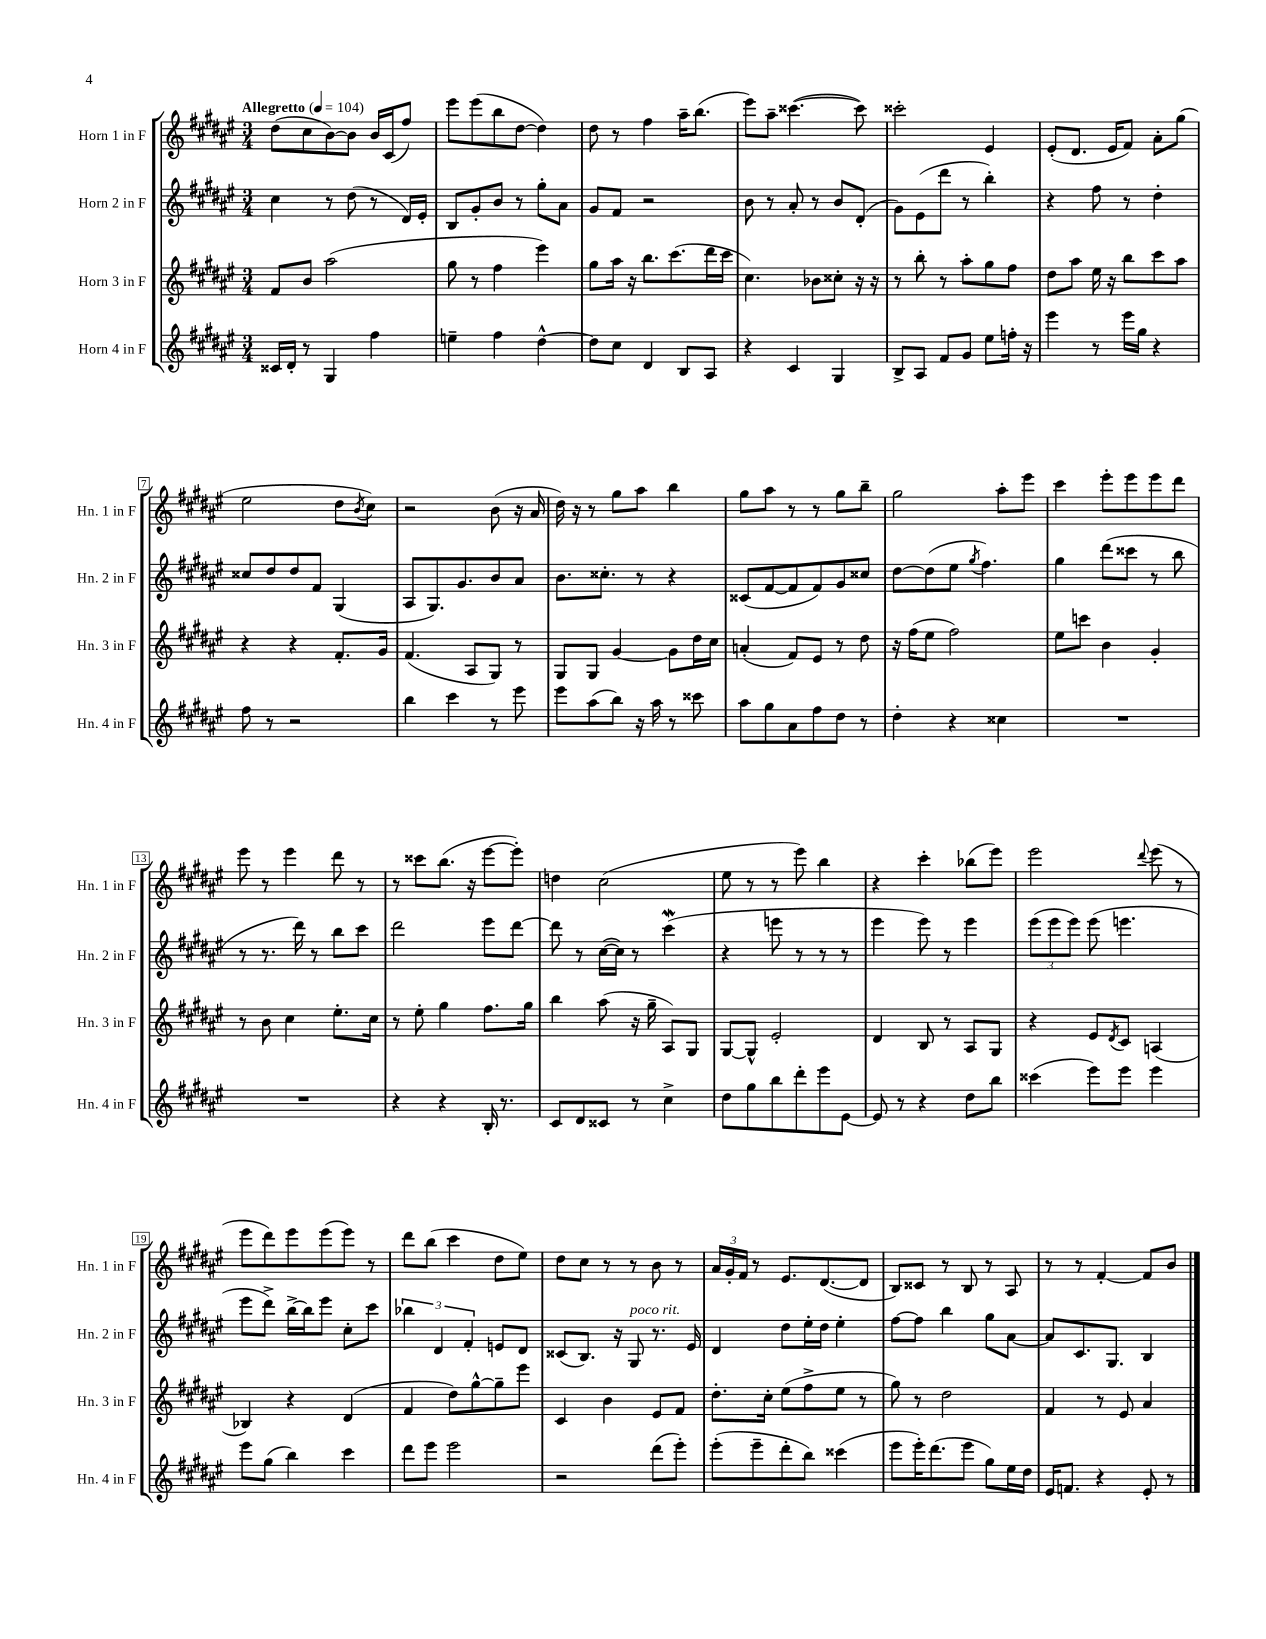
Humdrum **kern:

**kern	**kern	**kern	**kern
*staff4	*staff3	*staff2	*staff1
*clefG2	*clefG2	*clefG2	*clefG2
*k[f#c#g#d#a#e#]	*k[f#c#g#d#a#e#]	*k[f#c#g#d#a#e#]	*k[f#c#g#d#a#e#]
*M3/4	*M3/4	*M3/4	*M3/4
*MM104	*MM104	*MM104	*MM104
16c##	8f#	4cc#	(8dd#
16d#'	.	.	.
8r	8b	.	8cc#
4G#	(2aa#	8r	[8b)
.	.	(8dd#	8b]
4ff#	.	8r	16b
.	.	.	(16c#
.	.	16d#)	8ff#)
.	.	16e#'	.
=	=	=	=
4ee~	8gg#	8B	8eee#
.	8r	8g#'	(8eee#
4ff#	4ff#	8b	8bb
.	.	8r	[8dd#
[4dd#^^	4eee#)	8gg#'	4dd#])
.	.	8a#	.
=	=	=	=
8dd#]	8gg#	8g#	8dd#
8cc#	16aa#	8f#	8r
.	16r	.	.
4d#	8.bb	2r	4ff#
.	(8.ccc#	.	.
8B	.	.	16aa#~
.	.	.	(8.bb
8A#	16ddd#	.	.
.	16ccc#	.	.
=	=	=	=
4r	4.cc#)	8b	8eee#)
.	.	8r	8aa#~
4c#	.	8a#'	([4.ccc##
.	8b-	8r	.
4G#	8cc##'	8b	.
.	16r	(8d#'	8ccc##])
.	16r	.	.
=	=	=	=
8B^	8r	8g#)	2ccc##'
8A#	8bb'	(8e#	.
8f#	8r	8ddd#	.
8g#	8aa#'	8r	.
8ee#	8gg#	4bb')	4e#
16ff'	8ff#	.	.
16r	.	.	.
=	=	=	=
4eee#	8dd#	4r	(8e#'
.	8aa#	.	8.d#
8r	16ee#	8ff#	.
.	16r	.	16e#
16eee#	8bb	8r	8f#)
16gg#	.	.	.
4r	8ccc#	4dd#'	8a#'
.	8aa#	.	(8gg#
=	=	=	=
8ff#	4r	8cc##	2ee#
8r	.	8dd#	.
2r	4r	8dd#	.
.	.	8f#	.
.	8.f#'	(4G#	8dd#
.	.	.	8qb
.	.	.	8cc#)
.	16g#	.	.
=	=	=	=
4bb	(4.f#	8A#	2r
.	.	8.G#)	.
4ccc#	.	.	.
.	.	8.g#	.
.	8A#	.	.
8r	8G#)	8b	(8b
8eee#	8r	8a#	16r
.	.	.	16a#
=	=	=	=
8eee#	8G#	8.b	16dd#)
.	.	.	16r
(8aa#	8G#	.	8r
.	.	8.cc##'	.
8bb)	[4g#	.	8gg#
16r	.	8r	8aa#
16aa#	.	.	.
8r	8g#]	4r	4bb
8ccc##	16dd#	.	.
.	16cc#	.	.
=	=	=	=
8aa#	(4a'	(8c##	8gg#
8gg#	.	[8f#	8aa#
8a#	8f#)	8f#]	8r
8ff#	8e#	8f#)	8r
8dd#	8r	8g#	8gg#
8r	8dd#	8cc##	8bb~
=	=	=	=
4dd#'	16r	[8dd#	2gg#
.	(16ff#	.	.
.	8ee#	(8dd#]	.
4r	2ff#)	8ee#	.
.	.	8qgg#	.
.	.	4.ff#)	.
4cc##	.	.	8aa#'
.	.	.	8eee#
=	=	=	=
2.r	8ee#	4gg#	4ccc#
.	8ccc	.	.
.	4b	(8ddd#	8eee#'
.	.	8ccc##	8eee#
.	4g#'	8r	8eee#
.	.	8bb	8ddd#
=	=	=	=
2.r	8r	8r	8eee#
.	8b	8.r	8r
.	4cc#	.	4eee#
.	.	16ddd#)	.
.	.	8r	.
.	8.ee#'	8bb	8ddd#
.	.	8ccc#	8r
.	16cc#	.	.
=	=	=	=
4r	8r	2ddd#	8r
.	8ee#'	.	8ccc##
4r	4gg#	.	(8.bb
.	.	.	16r
16B'	8.ff#	8eee#	[8eee#
8.r	.	.	.
.	.	[8ddd#	8eee#'])
.	16gg#	.	.
=	=	=	=
8c#	4bb	8ddd#]	4dd
8d#	.	8r	.
8c##	(8aa#	([16cc#	(2cc#
.	.	16cc#])	.
8r	16r	8r	.
.	16gg#~	.	.
4cc#^	8A#)	(4ccc#	.
.	8G#	.	.
=	=	=	=
8dd#	[8G#	4r	8ee#
8gg#	8G#^^]	.	8r
8bb	2e#'	8eee	8r
8ddd#'	.	8r	8eee#)
8eee#	.	8r	4bb
[8e#	.	8r	.
=	=	=	=
8e#]	4d#	4eee#	4r
8r	.	.	.
4r	8B	8eee#)	4ccc#'
.	8r	8r	.
8dd#	8A#	4eee#	(8bb-
8bb	8G#	.	8eee#)
=	=	=	=
(4ccc##	4r	(12eee#	2eee#
.	.	12eee#	.
.	.	12eee#)	.
8eee#)	8e#	(8eee#	.
.	8qd#	.	.
8eee#	8c#	4.eee	.
.	.	.	8qqddd#
4eee#	(4A	.	(8eee#
.	.	.	8r
=	=	=	=
8eee#	4B-)	8eee#	8eee#
(8gg#	.	8ddd#^)	8ddd#)
4bb)	4r	[16bb^	8eee#
.	.	16bb]	.
.	.	8eee#	(8eee#
4ccc#	(4d#	8cc#'	8eee#)
.	.	8ccc#	8r
=	=	=	=
8ddd#	4f#	6bb-	8ddd#
8eee#	.	.	(8bb
.	.	6d#	.
2eee#	8dd#)	.	4ccc#
.	.	6f#'	.
.	[8gg#^^	.	.
.	8gg#~]	8e	8dd#
.	8eee#	8d#	8ee#)
=	=	=	=
2r	4c#	(8c##	8dd#
.	.	8.B)	8cc#
.	4b	.	8r
.	.	16r	.
.	.	8G#	8r
(8ddd#	8e#	8.r	8b
8eee#')	8f#	.	8r
.	.	16e#	.
=	=	=	=
(8eee#'	8.dd#'	4d#	24a#
.	.	.	24g#'
.	.	.	24f#
8eee#~	.	.	8r
.	16cc#'	.	.
8ddd#'	(8ee#	8dd#	8.e#
8bb)	8ff#^	16ee#'	.
.	.	16dd#	([8.d#
(4ccc##	8ee#	4ee#'	.
.	8r	.	8d#]
=	=	=	=
8eee#	8gg#)	[8ff#	8B)
16eee#')	8r	8ff#]	8c##
(8.ddd#	.	.	.
.	2dd#	4bb	8r
8eee#	.	.	8B
8gg#)	.	8gg#	8r
16ee#	.	[8a#	8A#
16dd#	.	.	.
=	=	=	=
16e#	4f#	8a#]	8r
8.f	.	.	.
.	.	8.c#	8r
4r	8r	.	[4f#'
.	.	8.G#	.
.	8e#	.	.
8e#'	4a#	4B	8f#]
8r	.	.	8b
==	==	==	==
*-	*-	*-	*-
